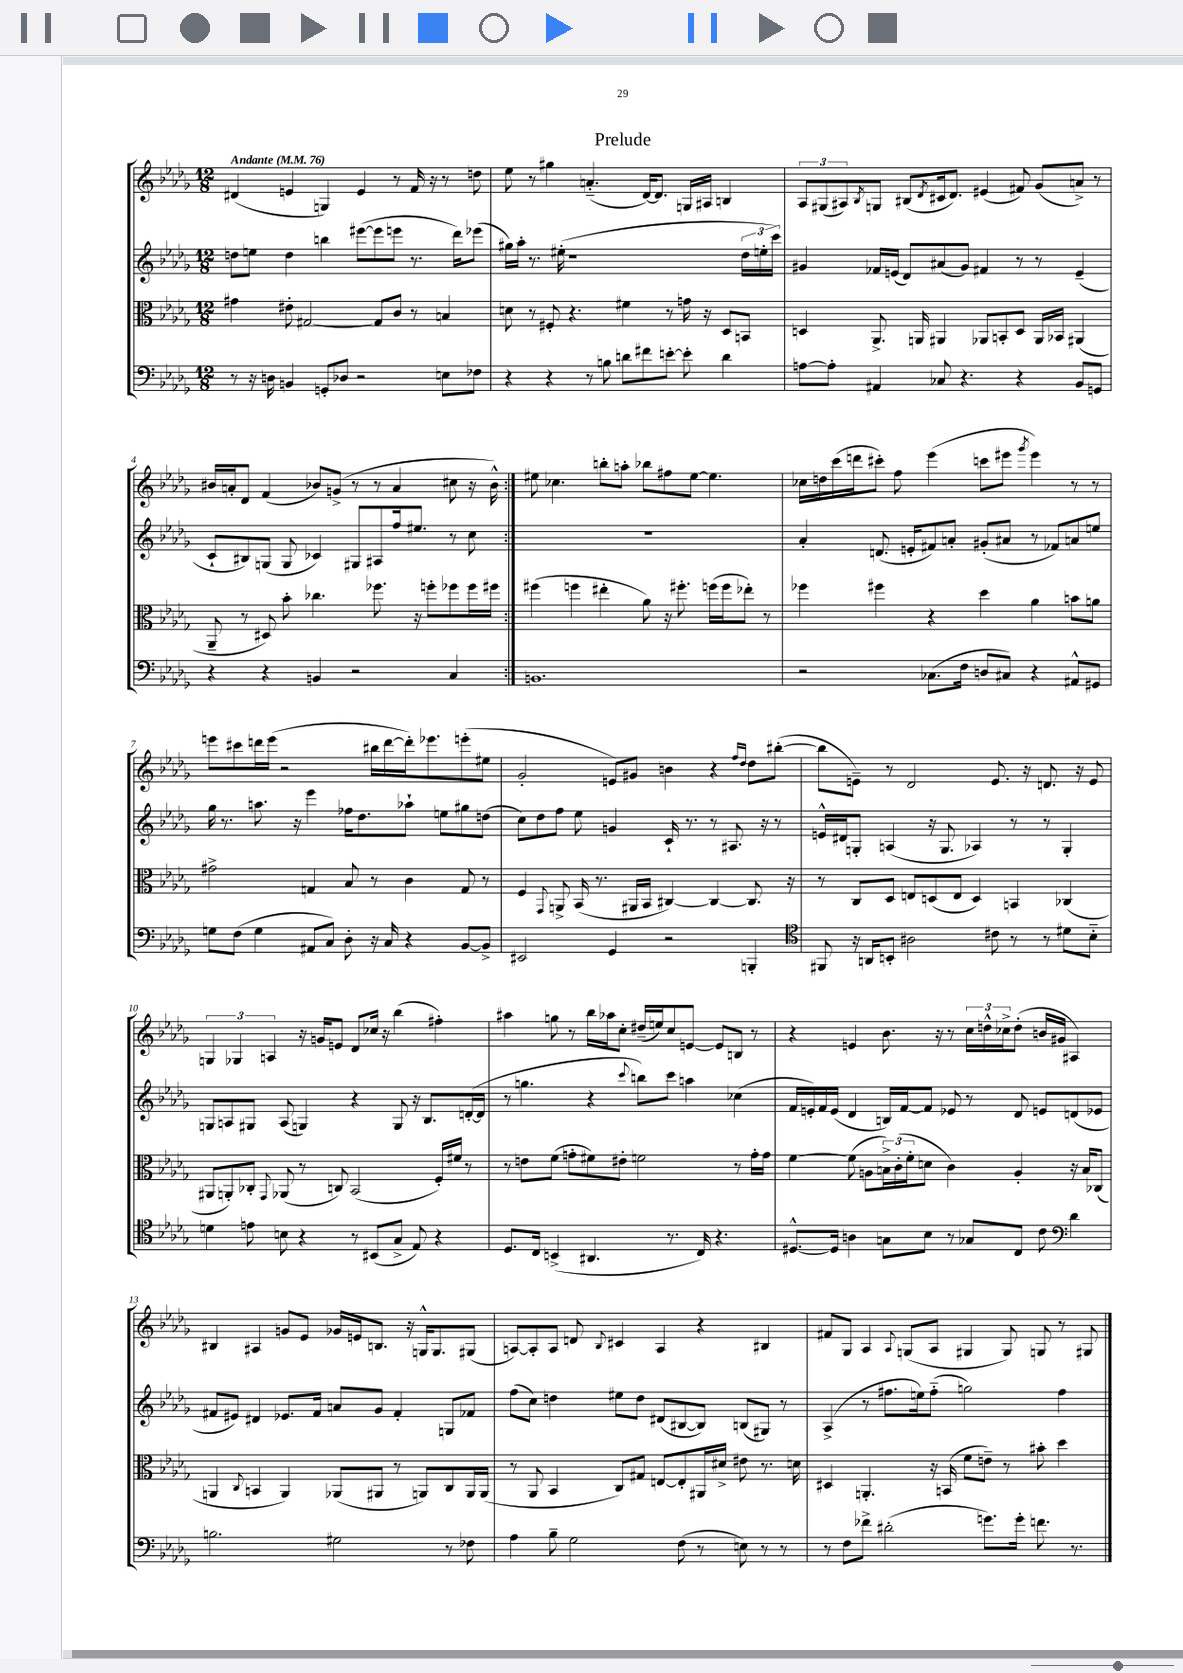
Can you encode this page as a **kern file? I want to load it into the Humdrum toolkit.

**kern	**kern	**kern	**kern
*staff4	*staff3	*staff2	*staff1
*clefF4	*clefC3	*clefG2	*clefG2
*k[b-e-a-d-g-]	*k[b-e-a-d-g-]	*k[b-e-a-d-g-]	*k[b-e-a-d-g-]
*M12/8	*M12/8	*M12/8	*M12/8
*MM76	*MM76	*MM76	*MM76
8r	4g#\	8dd\L	(4d#/
16r	.	8ee\J	.
16D\	.	.	.
4BB/	8e#'\	4dd\	4e/
.	[2G#/	.	.
8GG'/L	.	4bb\	4G/)
8D-/J	.	.	.
2r	.	([8eee#\L	4e/
.	8G#/]L	8eee#\]	.
.	8c/J	8eee\J	8r
.	8r	8.r	16f/
.	.	.	16r
8E\L	4B/	.	8r
.	.	16ddd-\LK)	.
8F-\J	.	(8eee-\J	8dd\
=	=	=	=
4r	8d\	16gg#\LL)	8ee-\
.	.	16aa-'\JJ	.
.	8r	8.r	8r
4r	8F#'/	.	4gg#\
.	.	(16ee#'\	.
.	4.r	1r	.
8r	.	.	(4.a'~/
8B\	.	.	.
8d\L	4f#\	.	.
8f#\	.	.	[16d-/LK)
.	.	.	8.d-/]J
[8e'\J	8r	.	.
8e'\]	16g\	.	16G/LL
.	16r	.	16A#/JJ
4d\	8D-/L	.	4B/
.	8BB/J	24dd-\LL	.
.	.	24ee'\	.
.	.	24ccc\JJ)	.
=	=	=	=
[8A\L	4D/	4g#/	12A-/L
.	.	.	(12G#/
8A'\]J	.	.	.
.	.	.	12A#/)
.	.	.	8qB-/
4AA#/	8.AA-^/	16f-/LL	8G/J
.	.	(16e/JJ	.
.	.	8d-/L)	(8B#/L
.	16AA/	.	.
.	.	.	8qd-/
8C-/	4AA#/	(8a#/	16c#/k
.	.	.	8.d-/J)
4.r	.	8g#/J)	.
.	8AA-/L	4f#/	(4e#/
.	8BB'/	.	.
4r	8D/J	8r	8f#/)
.	16AA-/LL	8r	(8g-/L
.	16BB-/JJ	.	.
8BB-/L	(4AA#/	(4e~/	8a^/J)
8GG/J	.	.	8r
=	=	=	=
4r	8AA-~/	8c`/L	16b#/LL
.	.	.	16a'/J
.	8r	8B#/)	8d-/J
4r	8D#/)	(8G/J	(4f/
.	8b-'\	8G/	.
4BB/	4.cc-\	4c-/)	8b-/L)
.	.	.	(8g^/J
2r	.	8G#/L	8r
.	8.ff-\	8A#/	8r
.	.	16ff/k	4a/
.	16r	8.ee#/J	.
.	8ff'\L	.	.
4C/	8ff-\	8r	8cc#\
.	16ff-\L	8cc\	16r
.	16ff#\JJ	.	16b-^^\)
=:|!	=:|!	=:|!	=:|!
1.BB	(4ff#\	1.r	8ee#\
.	.	.	4.cc-\
.	4ff\	.	.
.	4ee#'\	.	8bb'\L
.	.	.	8aa'\J
.	8a-\)	.	8bb-\L
.	16r	.	8ff#\
.	8.ff#'\	.	.
.	.	.	[8ee#\J
.	(16ff\LL	.	4.ee#\]
.	16ff\J	.	.
.	8ee-'\J)	.	.
.	8r	.	.
=	=	=	=
2r	4ff-\	4a-'/	16cc-\LL
.	.	.	16dd\
.	.	.	(16ccc\
.	.	.	16ddd\J
.	4ff#\	(8.d/	8ccc#'\J)
.	.	.	8ff\
.	.	16e'/LK	.
(8.C-\L	4r	8f#/)	(4eee-\
.	.	8a'/J	.
16F\Jk	.	.	.
8D/L	4dd-\	(8g#'/L	8ccc\L
8C#/J)	.	8a#/J	8eee#\J
.	.	.	8qggg-/
4r	4a-\	8r	4eee#\)
.	.	8f-/L)	.
8AA#^^/L	8b\L	8a/	8r
8GG#/J	8a\J	8ee/J	8r
=	=	=	=
8G\L	2g#^\	16gg-\	8eee\L
.	.	8.r	.
(8F\J	.	.	8ccc#\
4G\	.	8.aa\	16ddd\L
.	.	.	(16eee\JJ
.	.	.	2r
.	.	16r	.
8AA#/L	4G/	4eee-\	.
8C/J)	.	.	.
8D-'\	8B-/	16ff-\LK	.
.	.	8.dd-\	.
16r	8r	.	16bb#\LL
16C/	.	.	[16ddd\
4r	4c\	8aa-`\J	16ddd'\]J)
.	.	.	8.eee-\
.	.	8ee\L	.
[8BB-/L	8G/	8gg#\	(8eee'\
8BB-^/]J	8r	(8dd\J	8ee#\J
=	=	=	=
2EE#/	4F/	8cc\L)	2g-'/
.	.	8dd-\	.
.	8qqGG-/	.	.
.	8AA^/	8ff\J	.
.	(16BB-/	8ee-\	.
.	8.r	.	.
4GG-/	.	4g/	8e/L)
.	16AA#/LL	.	8g#/J
.	16BB-/JJ	.	.
2r	[4C#/)	16c`/	4b\
.	.	8.r	.
.	4C#/_	8r	4r
.	.	8.A#/	.
.	.	.	16qqff/LL
.	.	.	16qqdd-/JJ
4BBB'/	8.C#/]	.	8dd-\L
.	.	16r	.
.	.	8r	([8bb#'\J
.	16r	.	.
=	=	=	=
*clefC4	*	*	*
8FF#/	8r	16e^^/LL	8bb#\]L
.	.	16d#/J	.
16r	8C/L	8G'/J	8e~\J)
16AA/LK	.	.	.
8BB'/J	8D-/J	(4A/	8r
2A#\	8E/L	.	2d-/
.	(8D/	16r	.
.	.	8.G/	.
.	8E/J	.	.
.	4D/)	4A-/)	.
8c#\	.	.	8.e/
8r	4BB/	8r	.
.	.	.	16r
8r	.	8r	8.d/
8d#\L	(4C-/	4G'/	.
.	.	.	16r
8B-'~\J	.	.	8e/
=	=	=	=
4d\	8AA#/L	8G/L	6G/
.	8AA'/)	8A/	.
.	.	.	6G-/
8e\	8C-'/J	8G#/J	.
.	.	.	6A/
.	8qqGG-/	.	.
8B\	(8AA-/	(8A/	.
4r	8r	4G/)	16r
.	.	.	16g/LK
.	8C/)	.	8e/J
8r	(2BB-/	4r	8d-/L
(8BB#/L	.	.	16cc-/Jk
.	.	.	16r
8G-^/J	.	8G/	(4bb-\
8E-/)	.	16r	.
.	.	8.B-/L	.
4r	16F'/LL)	.	4ff#'\)
.	16f#/JJ	.	.
.	8r	([16d'/L	.
.	.	16d/]JJ	.
=	=	=	=
8.D-/L	8r	8r	4aa#\
.	8e\L	4.gg\	.
16C/Jk	.	.	.
(4BB^/	(8f\J	.	8gg\
.	8g'\L	.	8r
4.AA#/	8f#\)	4r	16bb-\LL
.	.	.	16aa-\J
.	8e#'\J	.	8cc'\J
.	.	8qqccc/	.
.	2f\	8bb\L)	(16dd#~/LL
.	.	.	16ee/J)
8.r	.	8ccc\J	8cc/
.	.	4aa\	[8e/J
16C/)	.	.	.
4.r	.	.	8e/]L
.	8r	(4cc-\	8B/J
.	16g'\LL	.	8r
.	16g\JJ	.	.
=	=	=	=
[8.D#^^/L	[4f\	16f/LL	4r
.	.	16e'/)	.
.	.	16f/	.
16D#/]Jk	.	(16e/JJ	.
4A\	(8f\]	4d-/	4e/
.	8A\L	.	.
8G\L	24B^\L)	16B/LL)	8.b-\
.	(24c'\	.	.
.	.	[16f/J	.
.	24f'\J	.	.
8B-\J	8d\J	8f/]J	.
.	.	.	16r
8r	4c\)	8e-/	8r
8G-/L	.	8r	24cc\LL
.	.	.	24dd^^\
.	.	.	24cc-^\J
8C/J	4A'/	8d-/	(8dd'\J
8c\	.	8e/L	16b/LL
.	.	.	16g#/JJ
*clefF4	*	*	*
4d-\	16r	(8d/	4A#/)
.	16B/LK	.	.
.	(8C-/J	8e-/J	.
=	=	=	=
2.B\	4AA/	8f#/L	4B#/
.	.	8e#/J)	.
.	8qqC/	.	.
.	4BB/	4d#/	4A#/
.	4AA/)	8.e-/L	8g/L
.	.	.	8e-/J
.	.	16f#/Jk	.
2G#\	(8AA-/L	8a/L	16g-/LL
.	.	.	16e/J
.	8AA#/J	8g-/J	8.B/J
.	8r	4f#'/	.
.	.	.	16r
.	8AA/L)	.	16G^^/LK
.	.	.	8.G/
8r	8C/	8G/L	.
8F-\	16AA/L	8f-/J	(8G#/J
.	(16AA/JJ	.	.
=	=	=	=
4A-\	8r	(8ff\L	[8A/L)
.	8AA-/	8cc\J)	8A'/]
8B-~\	4BB-/	4dd\	8A/J
2G-\	.	.	8d/
.	.	.	8qqB-/
.	8C/L)	8ee#\L	4c#/
.	8G#/J	8dd\J	.
.	[8E/L	(8d#/L	4A/
(8F\	8E'/]	[8B#/	.
8r	16AA#/L	8B#/]J)	4r
.	16d#^/JJ	.	.
8E\)	8e#\	(8B/L	.
8r	8.r	8G#/J)	4B#/
8r	.	8r	.
.	16d\	.	.
=	=	=	=
8r	4D#/	(4A-^/	8f#/L
8F\L	.	.	8G-/J
8f-^\J	4.AA'/	8r	4A-/
(2d#'\	.	8.ff#\L	.
.	.	.	8qqA-/
.	.	.	(8G/L
.	.	16ee\k)	.
.	16r	(8ff#'~\J	8A-/J
.	(16BB/	.	.
.	8f\L	2gg\)	4G#/
8.g\L)	8e~\J)	.	.
.	8r	.	8G#/)
16g'\Jk	.	.	.
8.f\	8b#'\	.	8G/
.	4dd-\	4ff#\	8r
8.r	.	.	.
.	.	.	8G#/
==	==	==	==
*-	*-	*-	*-
